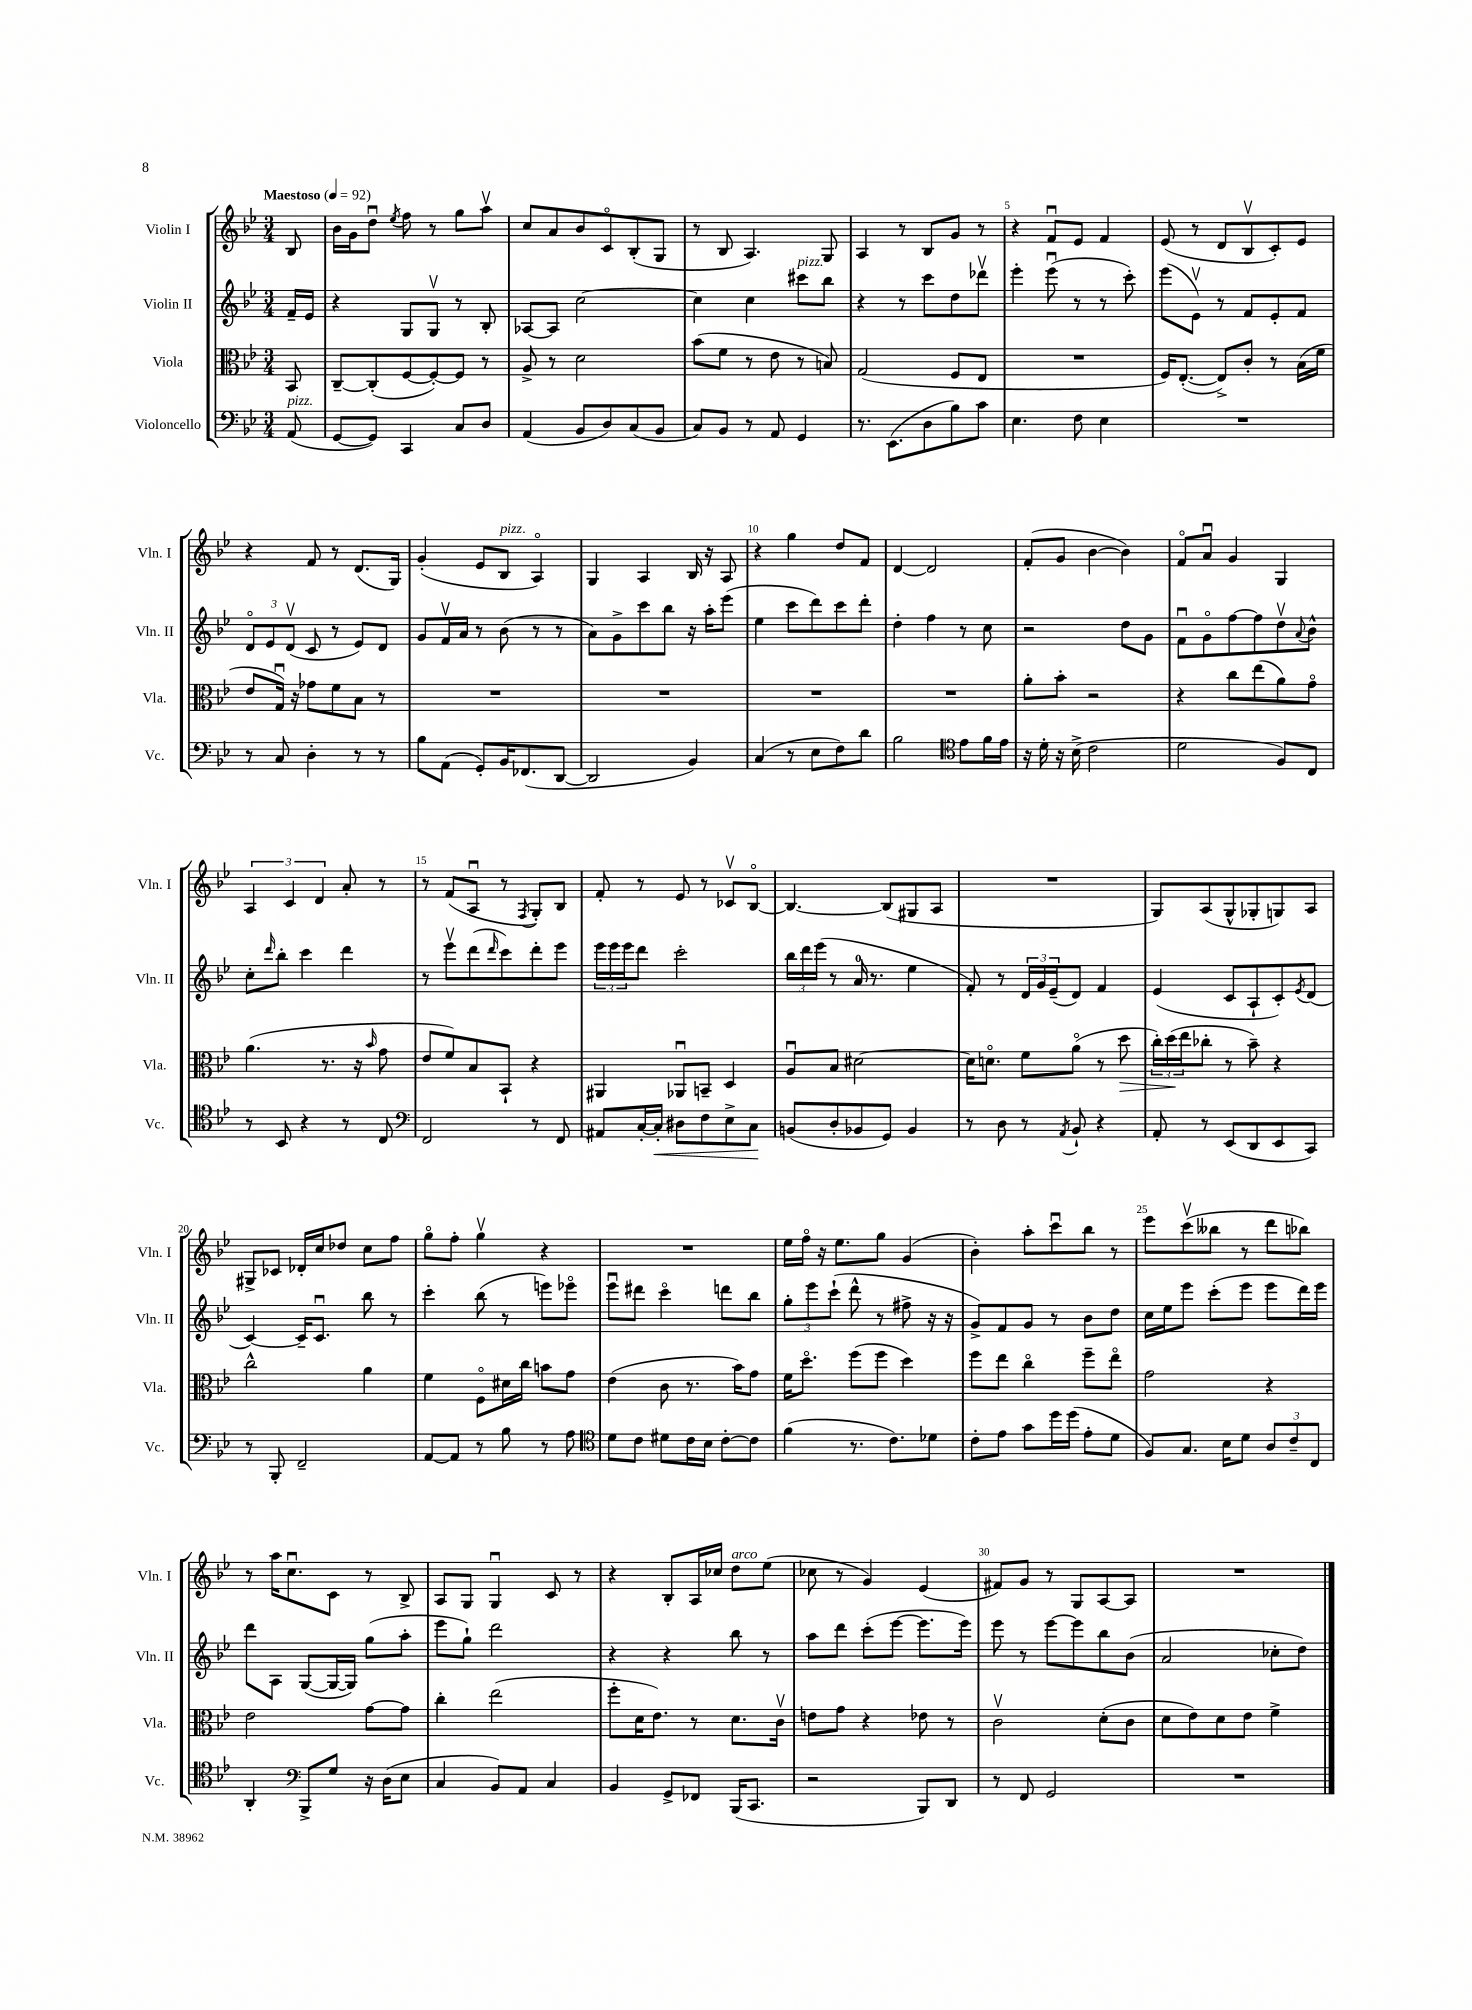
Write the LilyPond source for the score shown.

<<
\new StaffGroup <<
\new Staff = "s0" \with { instrumentName = "Violin I" shortInstrumentName = "Vln. I" } {
    \clef treble \key bes \major \numericTimeSignature \time 3/4 \partial 8 \tempo "Maestoso" 4 = 92
    bes8 |
    bes'16 g'16 d''8\downbow \acciaccatura { ees''8 } f''8 r8 g''8 a''8\upbow |
    c''8 a'8 bes'8 c'8\flageolet bes8-.( g8 |
    r8 bes8 a4.) g8 |
    a4 r8 bes8 g'8 r8 |
    r4 f'8\downbow ees'8 f'4 |
    ees'8( r8 d'8 bes8\upbow c'8-.) ees'8 |
    r4 f'8 r8 d'8.( g16) |
    g'4-.( ees'8 bes8^\markup { \italic "pizz." } a4\flageolet) |
    g4 a4 bes16 r16 a8 |
    r4 g''4 d''8 f'8 |
    d'4~ d'2 |
    f'8-.( g'8 bes'4~ bes'4) |
    f'8\flageolet a'8\downbow g'4 g4 |
    \tuplet 3/2 { a4 c'4 d'4 } a'8-. r8 |
    r8 f'8( a8\downbow r8 \acciaccatura { f8 } g8-.) bes8 |
    f'8-. r8 ees'8 r8 ces'8\upbow bes8~\flageolet |
    bes4.~ bes8( gis8 a8 |
    R2. |
    g8) a8( g8-^ ges8-. g8) a8 |
    gis8-> ces'8 des'16-. c''16 des''8 c''8 f''8 |
    g''8\flageolet f''8-. g''4\upbow r4 |
    R2. |
    ees''16 f''16\flageolet r16 ees''8. g''8 g'4( |
    bes'4-.) a''8-. c'''8\downbow bes''8 r8 |
    ees'''8 c'''8\upbow( beses''8 r8 d'''8 bes''8) |
    r8 a''16 c''8.\downbow c'8 r8 bes8-> |
    a8 g8 g4\downbow c'8 r8 |
    r4 bes8-. a16 ces''16 d''8^\markup { \italic "arco" } ees''8( |
    ces''8 r8 g'4) ees'4( |
    fis'8) g'8 r8 g8 a8~ a8 |
    R2. \bar "|." |
}
\new Staff = "s1" \with { instrumentName = "Violin II" shortInstrumentName = "Vln. II" } {
    \clef treble \key bes \major \numericTimeSignature \time 3/4 \partial 8
    f'16-- ees'16 |
    r4 g8 g8\upbow r8 bes8-. |
    aes8~ aes8 c''2~ |
    c''4 c''4 cis'''8^\markup { \italic "pizz." } bes''8 |
    r4 r8 c'''8 d''8 des'''8\upbow |
    ees'''4-. ees'''8\downbow( r8 r8 c'''8-.) |
    ees'''8( ees'8\upbow) r8 f'8 ees'8-. f'8 |
    \tuplet 3/2 { d'8\flageolet ees'8 d'8\upbow( } c'8 r8 ees'8) d'8 |
    g'8 f'16\upbow a'16 r8 bes'8( r8 r8 |
    a'8) g'8-> c'''8 bes''8 r16 a''16-. ees'''8( |
    ees''4 c'''8 d'''8) c'''8 d'''8-. |
    d''4-. f''4 r8 c''8 |
    r2 d''8 g'8 |
    f'8\downbow g'8\flageolet f''8~ f''8 d''8\upbow \appoggiatura { a'8 } bes'8-^ |
    c''8-. \grace { d'''16 } bes''8-. c'''4 d'''4 |
    r8 ees'''8\upbow d'''8( \grace { d'''16 } c'''8) d'''8-. ees'''8 |
    \tuplet 3/2 { ees'''16 ees'''16 ees'''16 } d'''8 c'''2-. |
    \tuplet 3/2 { bes''16 d'''16 ees'''16( } r8 a'16-0 r8. ees''4 |
    f'8-.) r8 \tuplet 3/2 { d'16 g'16 ees'16--( } d'8) f'4 |
    ees'4( c'8 a8-! c'8-.) \acciaccatura { ees'8 } d'8( |
    c'4~) c'16-- c'8.\downbow bes''8 r8 |
    c'''4-. bes''8( r8 e'''8) ees'''8\flageolet |
    ees'''8\downbow dis'''8 c'''4\flageolet d'''8 bes''8 |
    \tuplet 3/2 { g''8-. ees'''8 c'''8-!( } d'''8-^ r8 fis''8-> r16 r16 |
    g'8->) f'8 g'8 r8 bes'8 d''8 |
    c''16 ees''16 ees'''8 c'''8-.( ees'''8 ees'''8 d'''16) ees'''16 |
    d'''8 a8 g8~( g16~ g16) g''8( a''8-. |
    ees'''8 g''8-!) d'''2 |
    r4 r4 bes''8 r8 |
    a''8 d'''8 c'''8-.( ees'''8~ ees'''8. ees'''16) |
    ees'''8 r8 ees'''8~ ees'''8 bes''8 bes'8( |
    a'2 ces''8-. d''8) \bar "|." |
}
\new Staff = "s2" \with { instrumentName = "Viola" shortInstrumentName = "Vla." } {
    \clef alto \key bes \major \numericTimeSignature \time 3/4 \partial 8
    bes,8 |
    c8~-- c8-.( f8~ f8~-.) f8 r8 |
    a8-> r8 d'2 |
    bes'8( f'8 r8 ees'8 r8 b8) |
    g2( f8 ees8 |
    R2. |
    f16) ees8.~-.( ees8->) c'8-. r8 bes16( f'16 |
    ees'8 g16\downbow) r16 ges'8 f'8 bes8 r8 |
    R2. |
    R2. |
    R2. |
    R2. |
    a'8-. bes'8-. r2 |
    r4 c''8 ees''8( a'8) g'8\flageolet |
    a'4.( r8. r16 \grace { bes'16 } g'8 |
    ees'8 f'8) bes8 bes,8-! r4 |
    ais,4 aes,8\downbow b,8-- d4 |
    a8\downbow bes8 dis'2~ |
    dis'16 d'8.\flageolet f'8 a'8\flageolet( r8 d''8\> |
    \tuplet 3/2 { c''16-.) d''16\!( ees''16 } ces''8-. r8 bes'8--) r4 |
    c''2-^ a'4 |
    f'4 f8\flageolet dis'16 c''16 b'8 g'8 |
    ees'4( c'8 r8. bes'16) g'8 |
    f'16 d''8.\flageolet f''8( f''8 d''4) |
    f''8 ees''8 c''4\flageolet f''8-- ees''8\flageolet |
    g'2 r4 |
    ees'2 g'8~ g'8 |
    c''4-. ees''2( |
    f''8-. d'16 ees'8.) r8 d'8. c'16\upbow |
    e'8 g'8 r4 ees'8 r8 |
    c'2\upbow d'8-.( c'8 |
    d'8 ees'8) d'8 ees'8 f'4-> \bar "|." |
}
\new Staff = "s3" \with { instrumentName = "Violoncello" shortInstrumentName = "Vc." } {
    \clef bass \key bes \major \numericTimeSignature \time 3/4 \partial 8
    a,8^\markup { \italic "pizz." }( |
    g,8~ g,8) c,4 c8 d8 |
    a,4( bes,8 d8) c8( bes,8 |
    c8) bes,8 r8 a,8 g,4 |
    r8. ees,8.( d8 bes8) c'8 |
    ees4. f8 ees4 |
    R2. |
    r8 c8 d4-. r8 r8 |
    bes8 a,8( g,8-.) bes,16 fes,8.( d,8~ |
    d,2 bes,4) |
    c4( r8 ees8 f8) d'8 |
    bes2 \clef tenor ees'8 f'16 ees'16 |
    r16 d'16-. r16 bes16->( c'2 |
    d'2 f8) c8 |
    r8 bes,8 r4 r8 c8 |
    \clef bass f,2 r8 f,8 |
    ais,8 c16~-. c16-.\< dis8 f8 ees8-> c8\! |
    b,8( d8-. bes,8 g,8) bes,4 |
    r8 d8 r8 \acciaccatura { a,8 } bes,8-! r4 |
    a,8-. r8 ees,8( d,8 ees,8 c,8) |
    r8 bes,,8-. f,2-- |
    a,8~ a,8 r8 bes8 r8 a8 |
    \clef tenor d'8 c'8 dis'8 c'16 bes16 c'8~-. c'8 |
    f'4( r8. c'8.) des'8 |
    c'8-. ees'8 g'8 d''16 d''16( ees'8-. d'8 |
    f8) g8. bes16 d'8 \tuplet 3/2 { a8 c'8-- c8 } |
    a,4-. \clef bass bes,,8-> g8 r16 d16( ees8 |
    c4 bes,8) a,8 c4 |
    bes,4 g,8-> fes,8 bes,,16( c,8. |
    r2 bes,,8) d,8 |
    r8 f,8 g,2 |
    R2. \bar "|." |
}
>>
>>
\layout { \context { \Score \override BarNumber.break-visibility = ##(#f #t #t) barNumberVisibility = #(every-nth-bar-number-visible 5) } }
